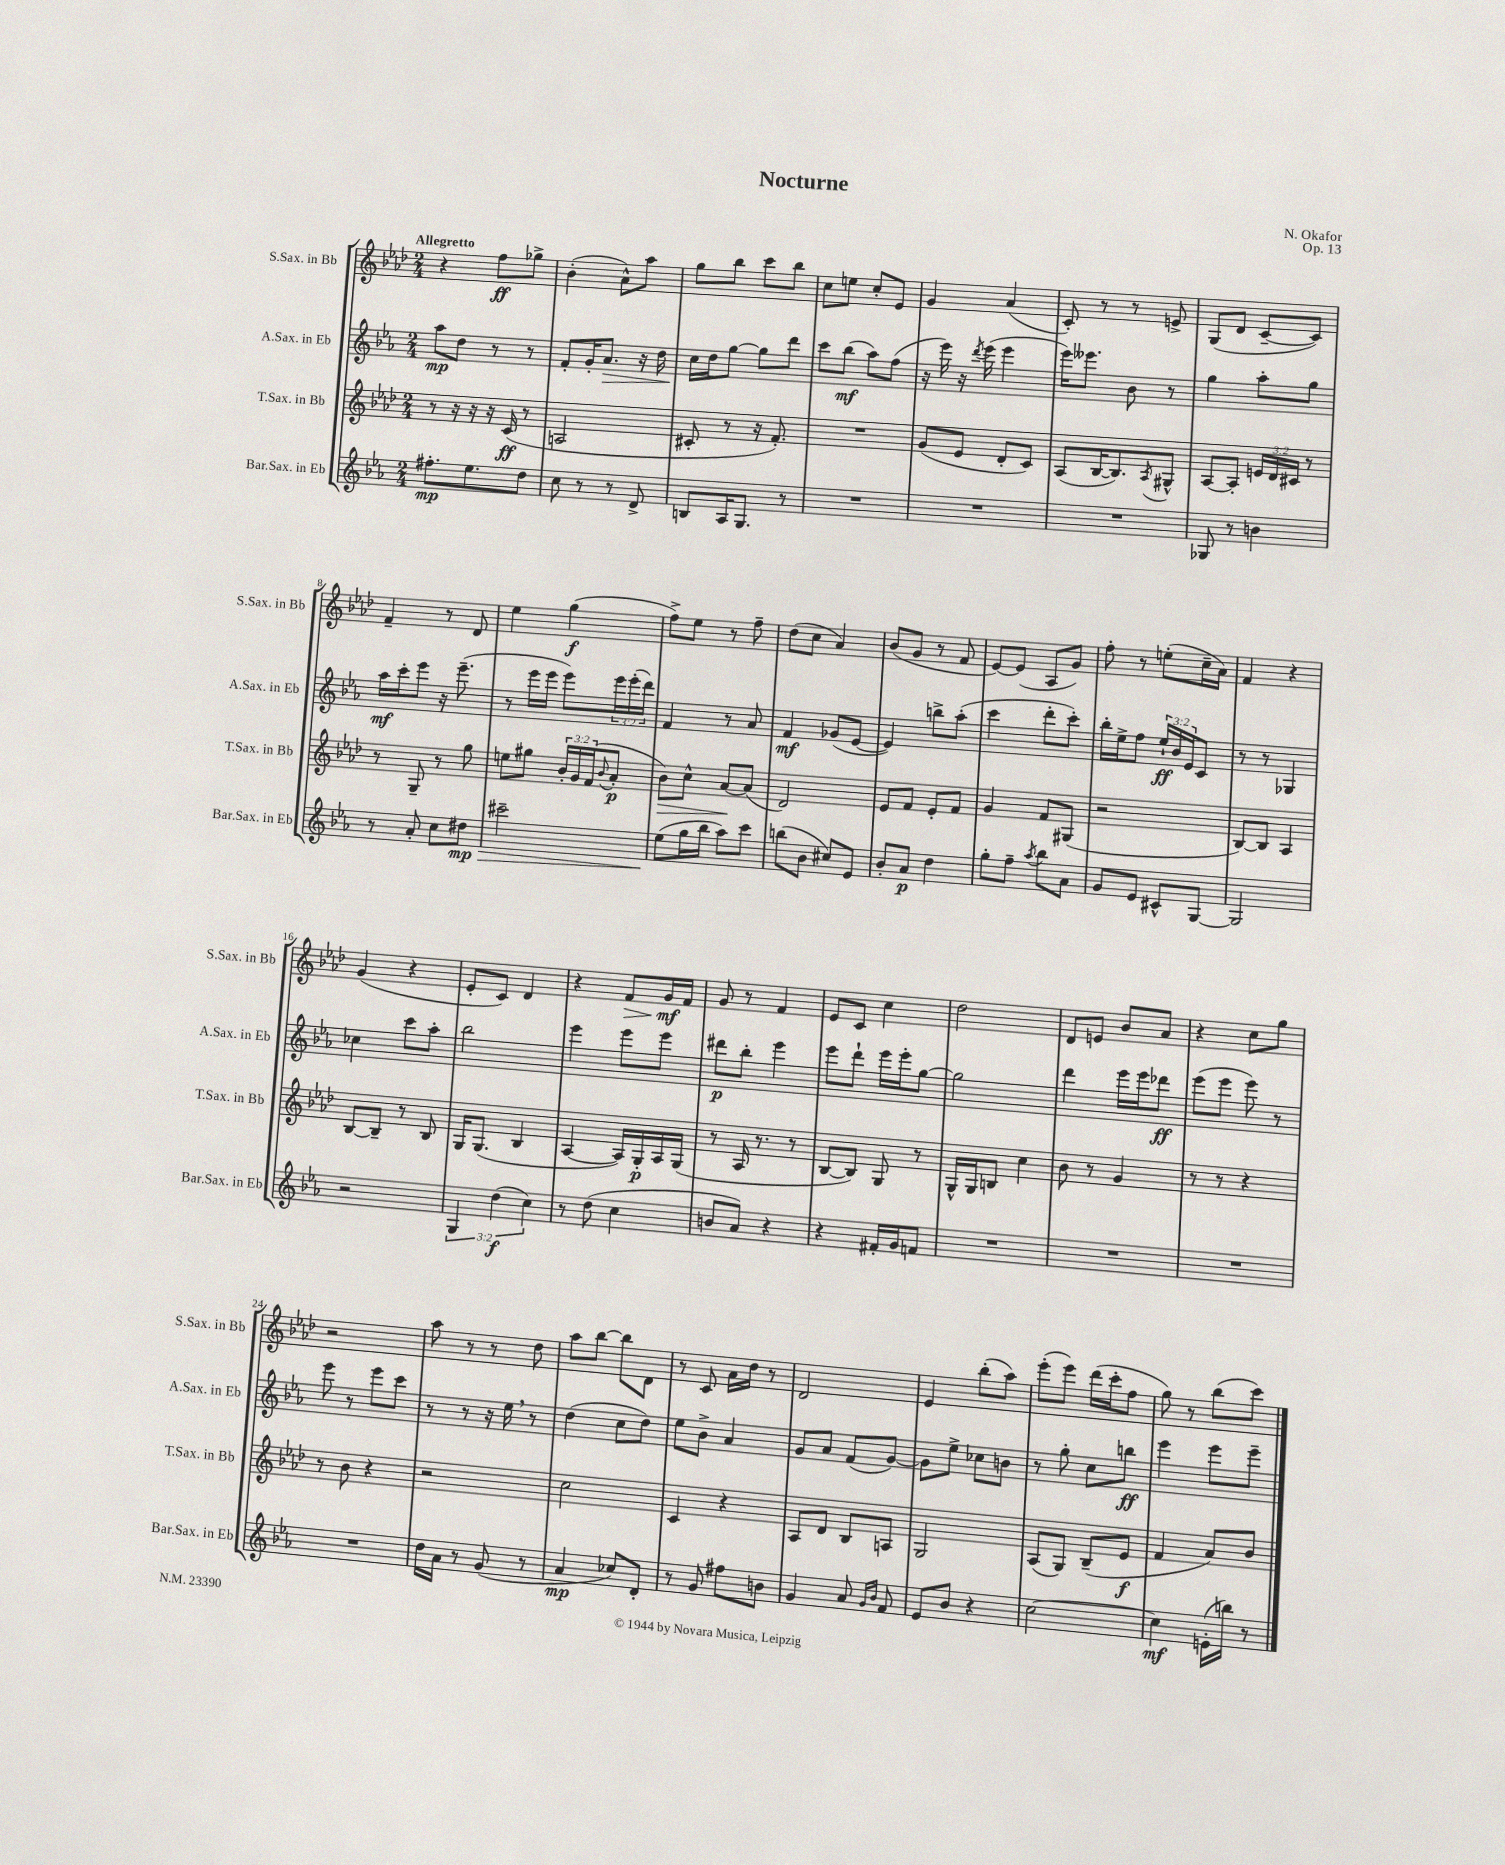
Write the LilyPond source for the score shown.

\header { title = "Nocturne" composer = "N. Okafor" opus = "Op. 13" }
<<
\new StaffGroup <<
\new Staff = "s0" \with { instrumentName = "S.Sax. in Bb" shortInstrumentName = "S.Sax. in Bb" } {
    \clef treble \key aes \major \numericTimeSignature \time 2/4 \tempo "Allegretto"
    r4 f''8\ff ges''8-> |
    bes'4-.( aes'8-^) aes''8 |
    g''8 bes''8 c'''8 bes''8 |
    c''8 e''8 c''8-. ees'8 |
    g'4 aes'4( |
    c'8-.) r8 r8 e'8-> |
    g8( des'8 c'8~-- c'8) |
    f'4-- r8 des'8 |
    ees''4 g''4\f( |
    f''8->) ees''8 r8 f''8-- |
    des''8( c''8 aes'4) |
    bes'8( g'8 r8 f'8 |
    ees'8~) ees'8( aes8 g'8) |
    f''8-. r8 e''8-.( c''16-- aes'16) |
    f'4 r4 |
    g'4( r4 |
    ees'8-. c'8) des'4 |
    r4 f'8\> g'16\mf\! f'16 |
    g'8 r8 f'4 |
    ees'8 c'8 c''4 |
    des''2 |
    des'8 e'8 bes'8 aes'8 |
    r4 c''8 g''8 |
    r2 |
    aes''8 r8 r8 des''8 |
    aes''8 bes''8~ bes''8 des'8 |
    r8 c'8 aes'16 des''16 r8 |
    des'2 |
    ees'4 bes''8-.( aes''8) |
    ees'''8-.( ees'''8) des'''16( c'''16-. f''8 |
    g''8) r8 bes''8( c'''8) \bar "|." |
}
\new Staff = "s1" \with { instrumentName = "A.Sax. in Eb" shortInstrumentName = "A.Sax. in Eb" } {
    \clef treble \key ees \major \numericTimeSignature \time 2/4 \override Staff.TupletNumber.text = #tuplet-number::calc-fraction-text
    aes''8\mp d''8 r8 r8 |
    f'8-. g'16-. aes'8.\> r16 d''16 |
    c''16\! d''16 g''8~ g''8 d'''8 |
    c'''8 bes''8\mf( aes''8) f''8( |
    r16 ees'''16) r16 \acciaccatura { d'''8 } ees'''16( ees'''4 |
    ees'''16) eeses'''8. bes'8 r8 |
    g''4 aes''8-. g''8 |
    aes''16\mf c'''16-. ees'''8 r16 ees'''8.--( |
    r8 ees'''16 ees'''16 ees'''8) \tuplet 3/2 { ees'''16 ees'''16-.( d'''16) } |
    f'4 r8 aes'8 |
    f'4\mf ges'8( ees'8~ |
    ees'4) b''8-> aes''8-.( |
    c'''4 d'''8-. c'''8-.) |
    bes''16-. ees''16-> f''8 \tuplet 3/2 { ees''16-!\ff bes'16 ees'16 } c'8 |
    r8 r8 ges4 |
    ces''4 c'''8 aes''8-. |
    bes''2 |
    ees'''4 ees'''8 ees'''8 |
    dis'''8\p bes''8-. ees'''4 |
    ees'''8 d'''8-! ees'''16 ees'''16-. g''8~ |
    g''2 |
    d'''4 ees'''16 ees'''16 des'''8\ff |
    ees'''8( ees'''8 ees'''8) r8 |
    ees'''8 r8 ees'''8 c'''8 |
    r8 r8 r16 ees''16 \breathe r8 |
    d''4( c''8 d''8) |
    ees''8 bes'8-> aes'4 |
    g'8 aes'8 f'8( g'8~) |
    g'8 ees''8-> ces''8 b'8 |
    r8 g''8-. c''8 b''8\ff |
    ees'''4 ees'''8 ees'''8-- \bar "|." |
}
\new Staff = "s2" \with { instrumentName = "T.Sax. in Bb" shortInstrumentName = "T.Sax. in Bb" } {
    \clef treble \key aes \major \numericTimeSignature \time 2/4 \override Staff.TupletNumber.text = #tuplet-number::calc-fraction-text
    r8 r16 r16 r16 c'16\ff( r8 |
    a2 |
    cis'8-. r8 r16 f'8.-.) |
    R2 |
    g'8( ees'8 des'8-. c'8) |
    aes8( bes16~ bes8.) \acciaccatura { aes8 } gis8-^ |
    aes8~ aes8-. \tuplet 3/2 { e'16 des'16 cis'16 } r8 |
    r8 g8-- r8 g''8 |
    e''8 gis''8 \tuplet 3/2 { bes'16-. g'16 f'16( } \appoggiatura { bes'8 } aes'8-.\p |
    bes'8\>) c''8-^ aes'8~\! aes'8( |
    des'2) |
    ees'8 f'8 ees'8-. f'8 |
    g'4 f'8 gis8( |
    r2 |
    bes8~) bes8 aes4 |
    bes8~ bes8-- r8 bes8 |
    g16 g8.( bes4 |
    aes4~ aes16) g16-.\p aes16 g16( |
    r8 aes16 r8. r8 |
    bes8~ bes8) g8 r8 |
    g16-^ g16 b8 c''4 |
    bes'8 r8 g'4 |
    r8 r8 r4 |
    r8 bes'8 r4 |
    r2 |
    c''2 |
    c'4 r4 |
    aes8 des'8 bes8 a8 |
    g2 |
    aes8( g8) bes8--( ees'8\f |
    f'4 aes'8) bes'8 \bar "|." |
}
\new Staff = "s3" \with { instrumentName = "Bar.Sax. in Eb" shortInstrumentName = "Bar.Sax. in Eb" } {
    \clef treble \key ees \major \numericTimeSignature \time 2/4 \override Staff.TupletNumber.text = #tuplet-number::calc-fraction-text
    fis''8.-.\mp ees''8. d''8 |
    c''8 r8 r8 d'8-> |
    b8 aes16 g8. r8 |
    R2 |
    R2 |
    R2 |
    ges8 r8 b'4 |
    r8 aes'8-. c''8 dis''8\mp\> |
    cis'''2-- |
    ees''8\!( g''16 bes''16 aes''8) c'''8 |
    b''8( bes'8 cis''8) ees'8 |
    bes'8-. aes'8\p d''4 |
    g''8-. f''8-- \acciaccatura { aes''8 } bes''8 aes'8 |
    g'8 ees'8 cis'8-^ g8~ |
    g2 |
    r2 |
    \tuplet 3/2 { g4 d''4\f( c''4) } |
    r8 d''8( c''4 |
    b'8 aes'8) r4 |
    r4 fis'16-. g'16 f'8 |
    R2 |
    R2 |
    R2 |
    R2 |
    d''16 aes'16 r8 g'8( r8 |
    aes'4\mp ces''8) d'8-. |
    r8 g'8 fis''8 b'8 |
    g'4 aes'8 \grace { g'16 bes'16 } f'8 |
    ees'8 bes'8 r4 |
    c''2~ |
    c''4\mf e'16-.( b''16) r8 \bar "|." |
}
>>
>>
